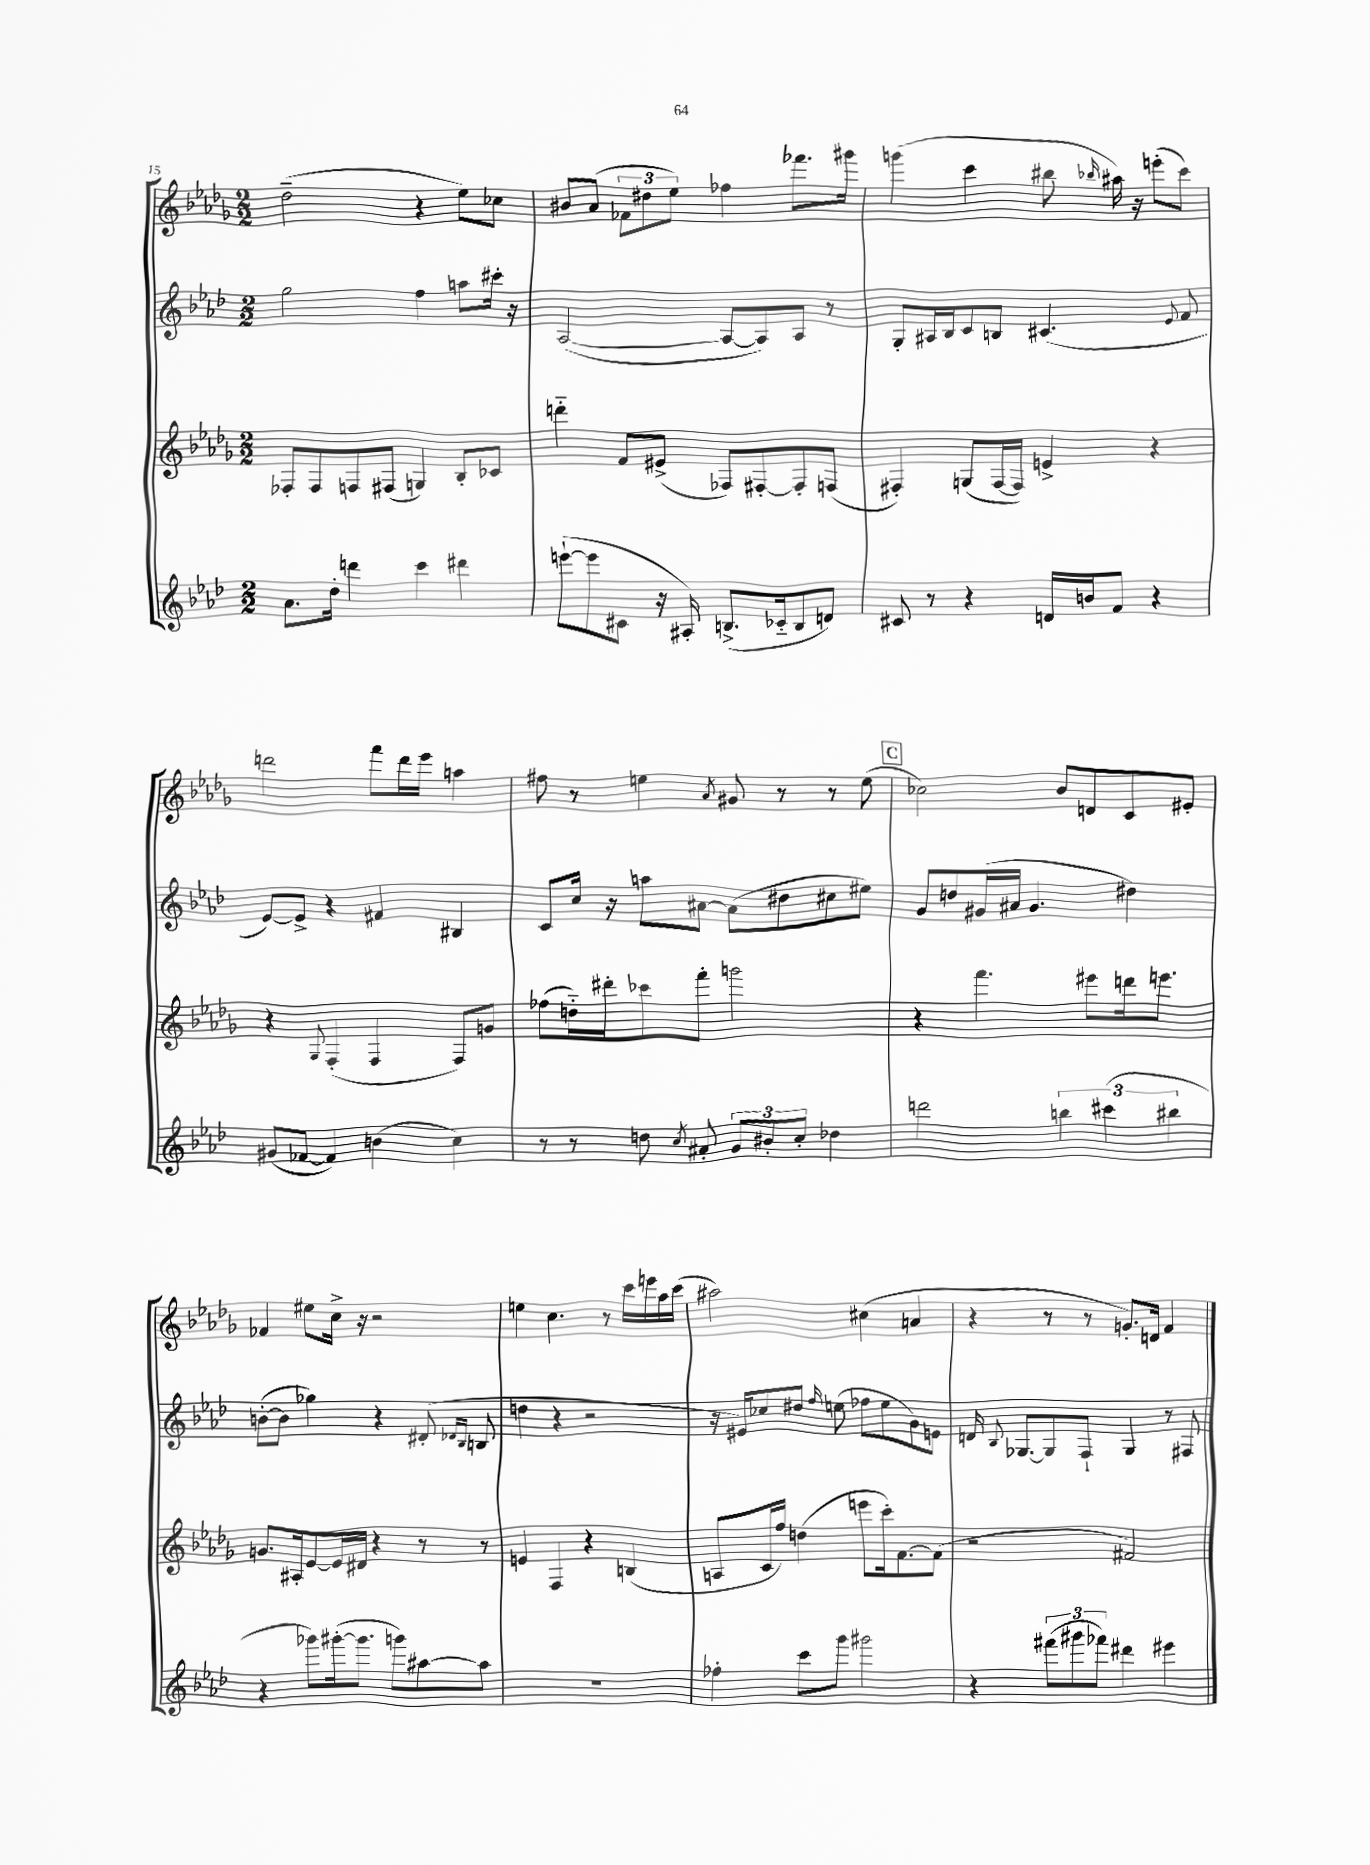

**kern	**kern	**kern	**kern
*part4	*part3	*part2	*part1
*staff4	*staff3	*staff2	*staff1
*clefG2	*clefG2	*clefG2	*clefG2
*k[b-e-a-d-]	*k[b-e-a-d-g-]	*k[b-e-a-d-]	*k[b-e-a-d-g-]
*M2/2	*M2/2	*M2/2	*M2/2
=15	=15	=15	=15
8.a-\L	8F-X'/L	2gg\	(2dd-~\
.	8F-/	.	.
16dd-'\Jk	.	.	.
4dddn\	8Fn/	.	.
.	(8F#X/J	.	.
4ccc\	4Gn/)	4ff\	4r
4ddd#X\	8B-'/L	8aan\L	8ee-\L)
.	8c-X/J	16ccc#X'\Jk	8cc-X\J
.	.	16r	.
=16	=16	=16	=16
([8eeen`\L	4dddn\	([2A-/	8b#X/L
8eee\]	.	.	(8a-/J
8c#X\J	8f/L	.	12f-X\L
.	.	.	12dd#X\
16r	(8e#X^/J	.	.
.	.	.	12ee-\J)
16A#X'/)	.	.	.
(8.Bn^/L	8F-X/L)	8A-/L_	4ff-X\
.	[8F#X'/	8A-/])	.
16c-X/k	.	.	.
8B/	8F#'/]	8A-/J	8.fff-X\L
8dn/J)	(8Fn/J	8r	.
.	.	.	16ggg#X\Jk
=17	=17	=17	=17
8c#X/	4F#X'/)	8G'/L	(4gggn\
8r	.	16A#X/L	.
.	.	16B-/J	.
4r	(8Gn/L	8c/	4ccc\
.	[16F#/L	8Bn/J	.
.	16F#/JJ])	.	.
16dn/LL	4en^/	(4.c#X/	8bb#X\
16bn/J	.	.	.
.	.	.	16qqbb-X/
8f/J	.	.	16aa#X\)
.	.	.	16r
4r	4r	.	(8eeen'\L
.	.	8qqe-/	.
.	.	8f/	8ccc\J)
!!LO:LB:g=z
=18	=18	=18	=18
(8g#X/L	4r	[8e-/L)	2dddn\
[8f-X/J	.	8e-^/J]	.
.	8qqG-/	.	.
4f-/])	(4F'/	4r	.
(4bn\	4F/	4f#X/	8fff\L
.	.	.	16ddd\L
.	.	.	16eee-\JJ
4cc\)	8F/L)	4B#X/	4aan\
.	8gn/J	.	.
=19	=19	=19	=19
8r	(8ff-X\L	8c/L	8ff#X\
8r	16ddn\L)	16cc/Jk	8r
.	16ddd#X'\J	16r	.
8ddn\	8ccc-X\	8aan\L	4een\
8qcc/	.	.	.
8a#X'/	8fff'\J	[8a#X\J	.
.	.	.	8qa-/
12g/L	2gggn\	(8a#\L]	8g#X/
12b#X'/	.	.	.
.	.	8dd#X\	8r
12cc'/J	.	.	.
4dd-X\	.	8cc#X\	8r
.	.	8ee#X\J)	(8ee\
!!LO:REH:place=s1:t=C
=20	=20	=20	=20
2dddn\	4r	8g/L	2cc-X\)
.	.	8ddn/	.
.	4.fff\	(16g#X/L	.
.	.	16a#X/JJ	.
.	.	4.g#/	.
6bbn\	.	.	8b-/L
.	8eee#X\L	.	8dn/
(6ccc#X\	.	.	.
.	16dddn\k	4dd#X\)	8c/
.	8.eeen\J	.	.
6bb#X\	.	.	.
.	.	.	8e#X'/J
!!LO:LB:g=z
=21	=21	=21	=21
4r	8.gn/L	([8bn'\L	4f-X/
.	.	8b\J]	.
.	16A#X'/k	.	.
8ggg-X\L)	[8e-/	4gg-X\)	8ee#X\L
([16ggg#X'\k	16e-/L]	.	16cc^\Jk
8.ggg#\J]	16d#X/JJ	.	16r
.	4r	4r	2r
8gggn\L)	.	.	.
[8aa#X\	8r	(8d#X'/	.
.	.	16qqd-X/LL	.
.	.	16qqB-/JJ	.
8aa#\J]	8r	8Bn/	.
=22	=22	=22	=22
1r	4en/	4ddn\	4een\
.	4F/	4r	4.cc\
.	4r	2r	.
.	.	.	8r
.	(4Bn/	.	16ccc\LL
.	.	.	16eeen\
.	.	.	16aa-\
.	.	.	(16ccc\JJ
=23	=23	=23	=23
4ff-X'\	8An/L	16r	2aa#X\)
.	.	16e#X/KL)	.
.	16c/L	8cc-X/	.
.	16ff/JJ)	.	.
8ccc\L	(4ddn\	8dd#X/J	.
.	.	16qqff/	.
8ggg\J	.	(8een\	.
2ggg#X\	8eeen\L	8ff-X\L	(4cc#X\
.	16ccc'\k)	8ee\	.
.	[8.f\	.	.
.	.	8g\)	4an/
.	(8f\J]	8en\J	.
=24	=24	=24	=24
4r	2r	16dn/	4r
.	.	8qqB-/	.
.	.	[8.G-X/L	.
(12fff#X\L	.	8G-/]	8r
12ggg#X\	.	.	.
.	.	8F`/J	8r
12fff-X\J)	.	.	.
4ddd#X\	2f#X/)	4G-/	8.gn'/L)
.	.	.	16dn/Jk
4eee#X\	.	8r	4f/
.	.	8F#X/	.
==	==	==	==
*-	*-	*-	*-
